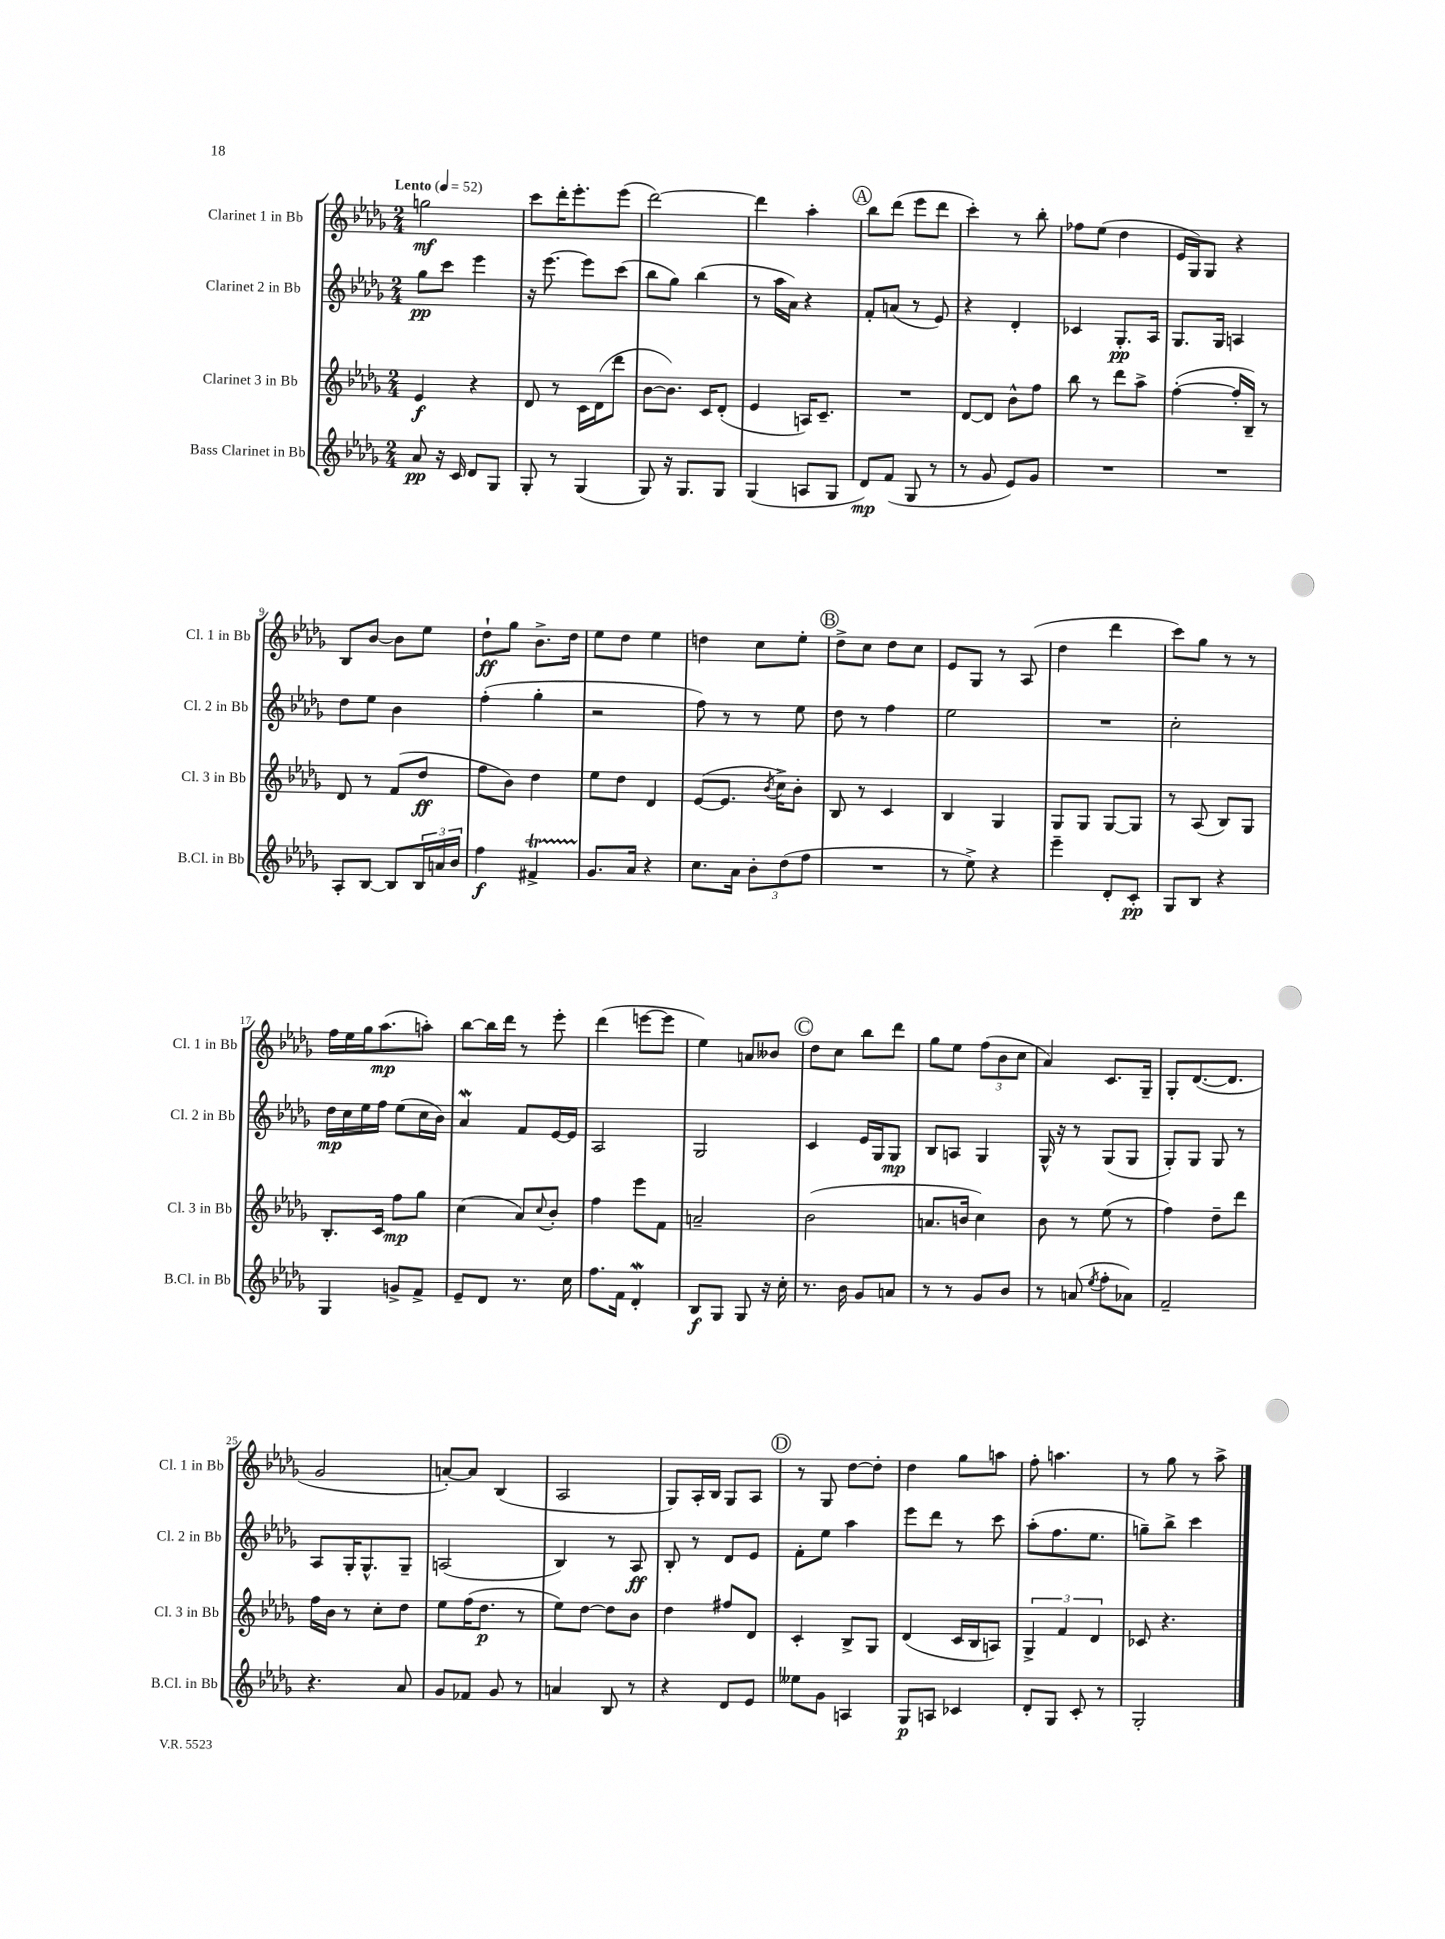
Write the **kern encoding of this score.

**kern	**kern	**kern	**kern
*staff4	*staff3	*staff2	*staff1
*clefG2	*clefG2	*clefG2	*clefG2
*k[b-e-a-d-g-]	*k[b-e-a-d-g-]	*k[b-e-a-d-g-]	*k[b-e-a-d-g-]
*M2/4	*M2/4	*M2/4	*M2/4
*MM52	*MM52	*MM52	*MM52
8a-	4e-	8gg-	2gg
16r	.	8ccc	.
16c	.	.	.
8d-	4r	4eee-	.
8G-	.	.	.
=	=	=	=
8G-'	8d-	16r	8ccc
.	.	[8.eee-	.
8r	8r	.	16ddd-'
.	.	.	8.eee-'
(4G-	16c	8eee-]	.
.	(16d-	.	.
.	8ddd-	(8ccc	(8eee-
=	=	=	=
8G-)	[8b-	8bb-	[2ddd-)
16r	8.b-])	8gg-)	.
8.G-	.	.	.
.	.	(4bb-	.
.	16c	.	.
8G-	(8d-'	.	.
=	=	=	=
(4G-	4e-	8r	4ddd-]
.	.	16aa-	.
.	.	16a-)	.
8A	16A)	4r	4aa-'
.	8.c~	.	.
8G-	.	.	.
=	=	=	=
8d-)	2r	8f'	8bb-
(8f	.	(8a	(8ddd-
8G-	.	8r	8eee-
8r	.	8e-)	8ddd-
=	=	=	=
8r	[8d-	4r	4ccc')
8g-	8d-]	.	.
8e-)	8b-^^	4d-'	8r
8g-	8ff	.	8bb-'
=	=	=	=
2r	8bb-	4c-	8ff-
.	8r	.	(8ee-
.	8ddd-	8.G-'	4dd-
.	8aa-^	.	.
.	.	16A-	.
=	=	=	=
2r	([4ff'	8.G-	16e-
.	.	.	16G-)
.	.	.	8G-
.	.	16G-	.
.	16ff']	4A	4r
.	16B-~)	.	.
.	8r	.	.
=	=	=	=
8A-'	8d-	8dd-	8B-
[8B-	8r	8ee-	[8b-
8B-]	(8f	4b-	8b-]
24B-	8dd-	.	8ee-
24a	.	.	.
24b-	.	.	.
=	=	=	=
4ff	8ff	(4ff'	8dd-`
.	8b-)	.	8gg-
4f#^	4dd-	4gg-'	8.b-^
.	.	.	16dd-
=	=	=	=
8.g-	8ee-	2r	8ee-
.	8dd-	.	8dd-
16a-	.	.	.
4r	4d-	.	4ee-
=	=	=	=
8.cc	([8e-	8ff)	4dd
.	8.e-]	8r	.
16a-	.	.	.
12b-'	.	8r	8cc
.	8qb-	.	.
.	16cc^)	.	.
(12dd-	.	.	.
.	8b-'	8ee-	8ee-'
12ff	.	.	.
=	=	=	=
2r	8B-	8dd-	8dd-^
.	8r	8r	8cc
.	4c	4ff	8dd-
.	.	.	8cc
=	=	=	=
8r	4B-	2ee-	8e-
8ee-^)	.	.	8G-
4r	4G-	.	8r
.	.	.	(8A-
=	=	=	=
4eee-~	8G-	2r	4dd-
.	8G-	.	.
8d-'	[8G-	.	4ddd-
8c'	8G-]	.	.
=	=	=	=
8G-	8r	2cc'	8ccc)
8B-	(8A-	.	8gg-
4r	8B-)	.	8r
.	8G-	.	8r
=	=	=	=
4G-	8.B-'	16dd-	16ff
.	.	16cc	16ee-
.	.	16ee-	16gg-
.	16c	16ff	(8.aa-
8g^	8ff	(8ee-	.
8f^	8gg-	16cc	8aa')
.	.	16b-)	.
=	=	=	=
8e-~	(4cc	4a-	[8bb-
8d-	.	.	16bb-]
.	.	.	16ddd-
8.r	8a-)	8f	8r
.	8qqcc	.	.
.	8b-'	[16e-	8eee-'
16cc	.	16e-]	.
=	=	=	=
8.ff	4ff	2A-	(4ddd-
16f	.	.	.
4d-'	8eee-	.	[8eee
.	8f	.	8eee]
=	=	=	=
8B-	2a~	2G-	4ee-)
8G-	.	.	.
8G-	.	.	8a
16r	.	.	8b--
16cc'	.	.	.
=	=	=	=
8.r	(2b-	4c	8dd-
.	.	.	8cc
16b-	.	.	.
8g-	.	16e-	8bb-
.	.	16G-	.
8a	.	8G-	8ddd-
=	=	=	=
8r	8.a	8B-	8gg-
8r	.	8A	8ee-
.	16b	.	.
8g-	4cc)	4G-	(12ff
.	.	.	12b-
8b-	.	.	.
.	.	.	12cc
=	=	=	=
8r	8b-	16G-^^	4a-)
.	.	16r	.
(8a	8r	8r	.
8qee-	.	.	.
8ff'	(8ee-	(8G-	8.c
8a-)	8r	8G-	.
.	.	.	16G-~
=	=	=	=
2f~	4ff)	8G-')	8G-'
.	.	8G-	([8.d-
.	8dd-~	8G-	.
.	.	.	8.d-]
.	8ddd-	8r	.
=	=	=	=
4.r	16ff	8A-	2g-
.	16b-	.	.
.	8r	16G-'	.
.	.	8.G-^^	.
.	8cc'	.	.
8a-	8dd-	8G-~	.
=	=	=	=
8g-	8ee-	(2A	[8a')
8f-	(16ff	.	8a]
.	8.dd-	.	.
8g-	.	.	(4B-
8r	8r	.	.
=	=	=	=
4a	8ee-)	4B-)	2A-
.	[8dd-	.	.
8B-	8dd-]	8r	.
8r	8b-	8A-	.
=	=	=	=
4r	4dd-	8B-'	8G-)
.	.	8r	16A-'
.	.	.	16B-
8d-	8ff#	8d-	8G-
8e-	8d-	8e-	8A-
=	=	=	=
8ee--	4c'	8f'	8r
8g-	.	8ee-	8G-
4A	8B-^	4aa-	[8dd-
.	8G-	.	8dd-']
=	=	=	=
8G-	(4d-	8eee-	4dd-
8A	.	8ddd-	.
4c-	16c	8r	8gg-
.	16B-	.	.
.	8A)	8ccc	8aa
=	=	=	=
8d-'	6G-^	(8aa-'	8ff'
8G-	.	8.ff	4.aa
.	6f	.	.
8c'	.	.	.
.	.	8.ee-	.
.	6d-	.	.
8r	.	.	.
=	=	=	=
2G-'	8c-	8gg~)	8r
.	4.r	8bb-^	8gg-
.	.	4ccc	8r
.	.	.	8aa-^
==	==	==	==
*-	*-	*-	*-
